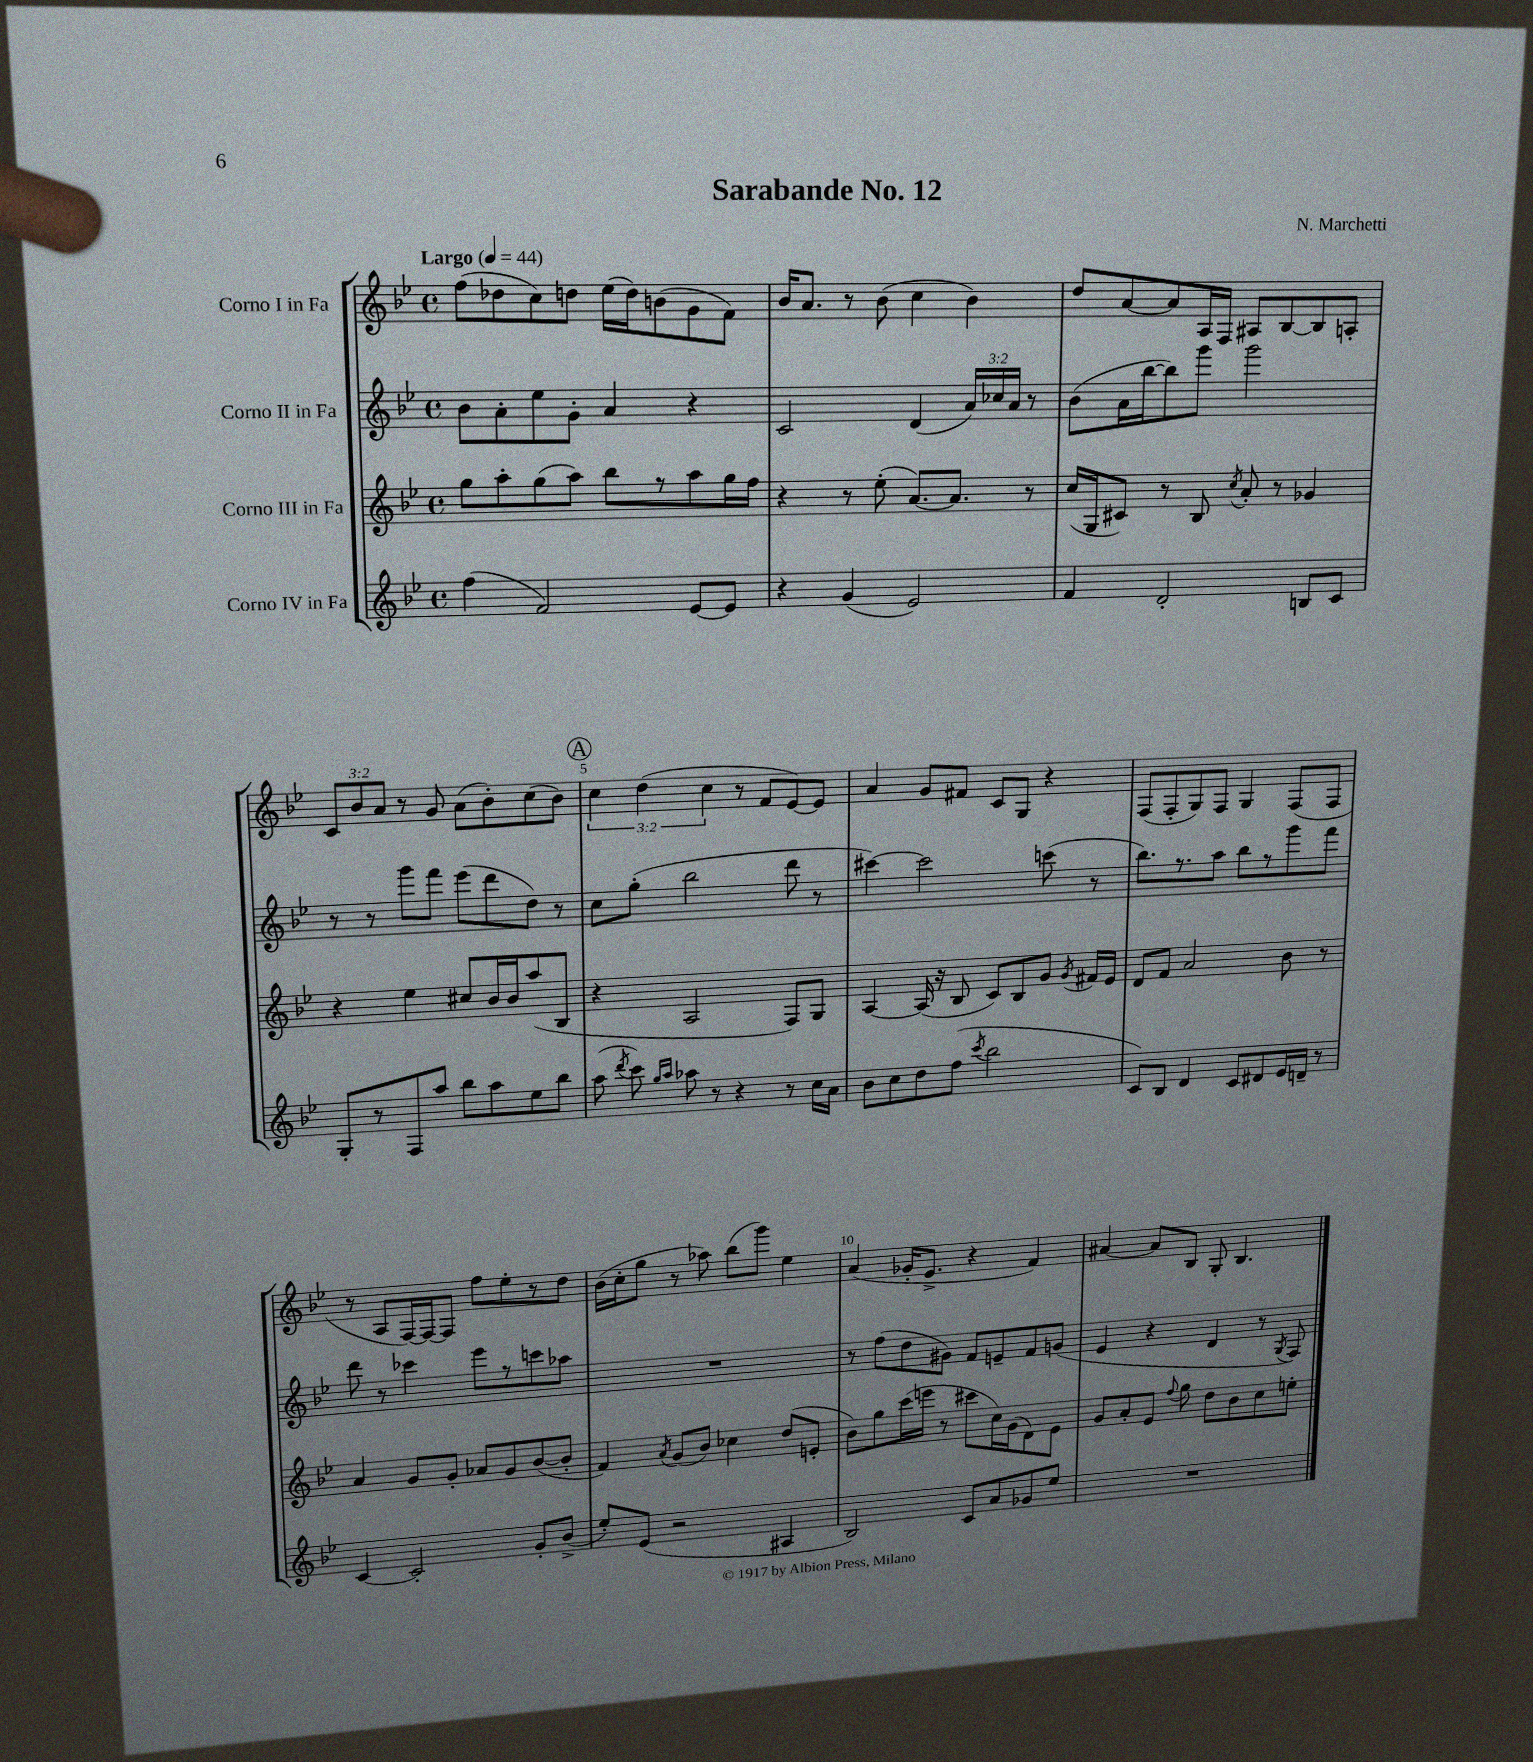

**kern	**kern	**kern	**kern
*staff4	*staff3	*staff2	*staff1
*clefG2	*clefG2	*clefG2	*clefG2
*k[b-e-]	*k[b-e-]	*k[b-e-]	*k[b-e-]
*M4/4	*M4/4	*M4/4	*M4/4
*met(c)	*met(c)	*met(c)	*met(c)
*MM44	*MM44	*MM44	*MM44
(4ff	8gg	8b-	(8ff
.	8aa'	8a'	8dd-
2f)	(8gg	8ee-	8cc)
.	8aa)	8g'	8dd
.	8bb-	4a	(16ee-
.	.	.	16dd)
.	8r	.	(8b
[8e-	8aa	4r	8g
8e-]	16gg	.	8f)
.	16ff	.	.
=	=	=	=
4r	4r	2c	16b-
.	.	.	8.a
(4g	8r	.	8r
.	(8ee-'	.	(8b-
2e-)	[8.a)	(4d	4cc
.	8.a]	.	.
.	.	24a)	4b-)
.	.	24cc-	.
.	.	24a	.
.	8r	8r	.
=	=	=	=
4f	(16cc	(8b-	8dd
.	16G	.	.
.	8c#)	16a	[8a
.	.	[16bb-	.
2d'	8r	8bb-])	8a]
.	8B-	8ggg	16A
.	.	.	16F
.	8qcc	.	.
.	8a'	2ggg	8A#
.	8r	.	[8B-
8B	4g-	.	8B-]
8c	.	.	8A'
=	=	=	=
8G'	4r	8r	12c
.	.	.	12b-
8r	.	8r	.
.	.	.	12a
8F	4ee-	8ggg	8r
8aa	.	8fff	8g
8bb-	8cc#	(8eee-	(8a
8aa	16b-	8ddd	8b-')
.	16b-	.	.
8ee-	(8aa	8dd)	(8cc
8bb-	8B-	8r	8b-)
=	=	=	=
(8aa	4r	8cc	6cc
8qddd	.	.	.
8ccc)	.	(8gg'	.
.	.	.	(6dd
16qqgg	.	.	.
16qqaa	.	.	.
8aa-	2A	2bb-	.
.	.	.	6cc
8r	.	.	.
4r	.	.	8r
.	.	.	8f
8r	8F)	8ddd	[8e-)
16cc	8G	8r	8e-]
16a	.	.	.
=	=	=	=
8b-	[4A	[4ccc#)	4a
8cc	.	.	.
8dd	(16A]	2ccc#]	8g
.	16r	.	.
(8ff	8B-	.	8f#
8qccc	.	.	.
2bb-	8c)	.	8c
.	8B-	.	8G
.	8g	(8ccc	4r
.	8qg	.	.
.	16f#	8r	.
.	16e-	.	.
=	=	=	=
8c)	8d	8.bb-)	(8F
8B-	8f	.	8F'
.	.	8.r	.
4d	2a	.	8G)
.	.	8aa	8F
8c	.	8bb-	4G
8d#	.	8r	.
16e-	8b-	8ggg	(8F
16d~	.	.	.
8r	8r	8fff	8F
=	=	=	=
[4c	4a	8ddd	8r
.	.	8r	8A
2c']	8g	4ccc-	[16F)
.	.	.	16F_
.	8g'	.	8F]
.	8a-	8eee-	8ff
.	8g	8r	8ee-'
8g'	([8b-	8ccc	8r
(8b-^	8b-']	8aa-	8dd
=	=	=	=
8ee-')	4f)	1r	(16b-
.	.	.	16cc'
(8e-	.	.	8gg
.	8qa	.	.
2r	(8g	.	8r
.	8b-)	.	8aa-)
.	4cc-	.	(8bb-
.	.	.	8ggg)
4A#	(8dd	.	4ee-
.	8e'	.	.
=	=	=	=
2B-)	8b-)	8r	(4a
.	8gg	(8ff	.
.	(16ccc	8dd	16g-'
.	16eee	.	8.e-^
.	8r	8g#)	.
8c	8ccc#	8f	4r
8a	16cc)	8e~	.
.	(16g	.	.
8g-	8d)	8f	4f)
8ee-	8e-	(8g	.
=	=	=	=
1r	8g	4e-	[4a#
.	8a'	.	.
.	8e-	4r	8a#]
.	8qqff	.	.
.	8gg	.	8B-
.	8dd	4d	8G'
.	8b-	.	4.B-
.	8cc	8r	.
.	.	8qG	.
.	8ee'	8F)	.
==	==	==	==
*-	*-	*-	*-
